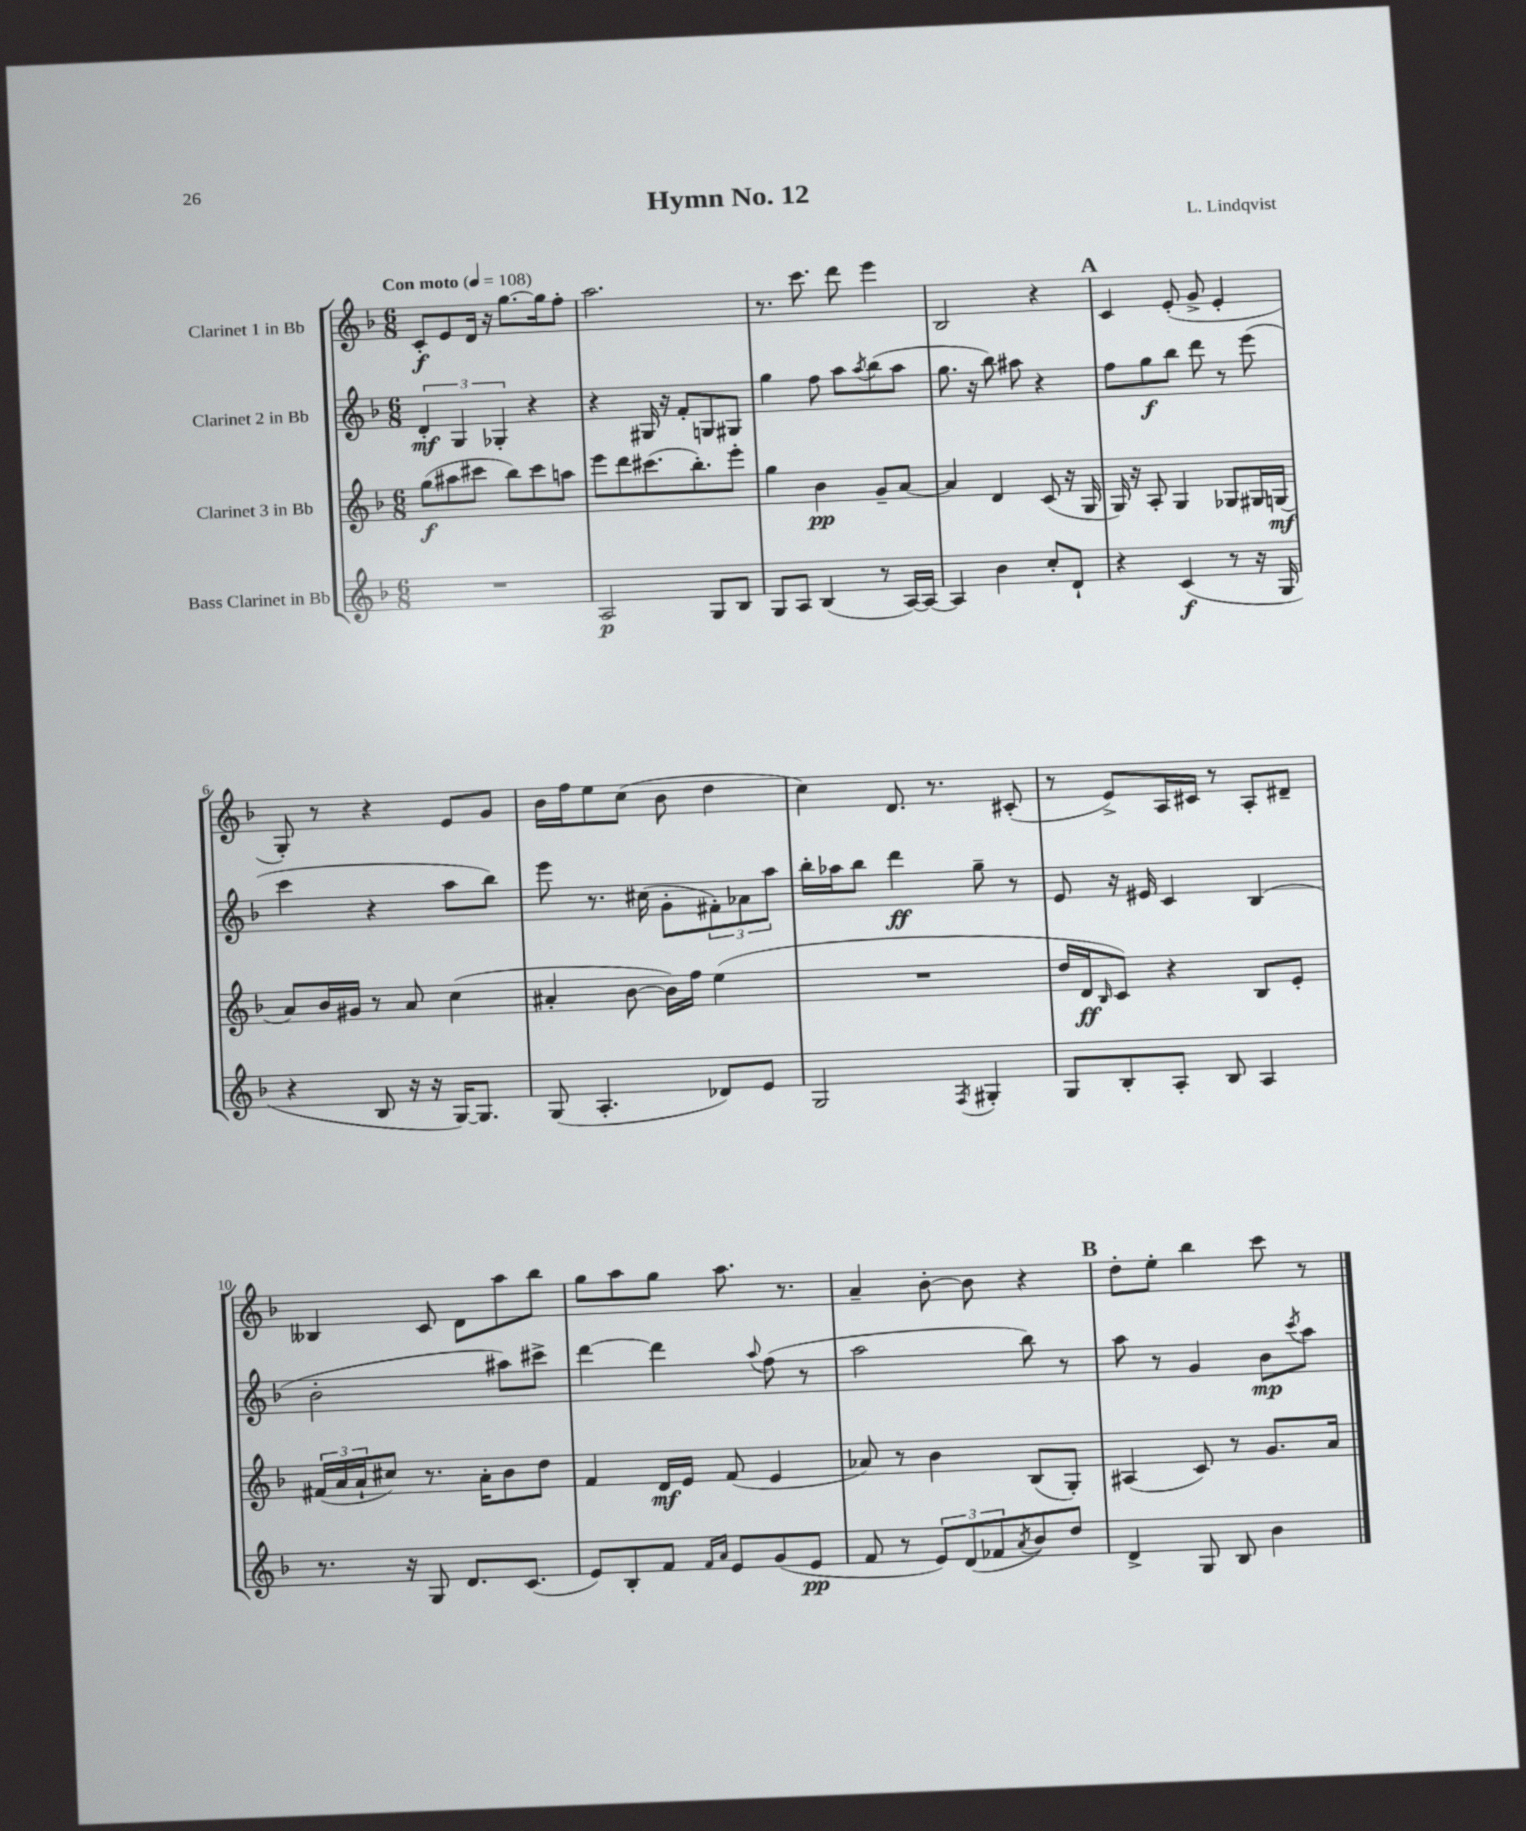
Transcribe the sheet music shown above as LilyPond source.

\header { title = "Hymn No. 12" composer = "L. Lindqvist" }
<<
\new StaffGroup <<
\new Staff = "s0" \with { instrumentName = "Clarinet 1 in Bb" } {
    \clef treble \key f \major \numericTimeSignature \time 6/8 \tempo "Con moto" 4 = 108
    c'8-.\f e'8 d'16 r16 g''8.~ g''16 f''8-. |
    a''2. |
    r8. c'''8. d'''8 e'''4 |
    bes2 r4 |
    \mark \markup { \bold "A" } c'4 e'8-.( g'8-> e'4-. |
    g8-.) r8 r4 e'8 g'8 |
    bes'16 f''16 e''8 c''8( bes'8 d''4 |
    c''4) d'8. r8. cis'8-.( |
    r8 e'8->) a16 cis'16 r8 a8-. dis'8-- |
    beses4 c'8 d'8 a''8 bes''8 |
    g''8 a''8 g''8 a''8. r8. |
    a'4-- bes'8~-. bes'8 r4 |
    \mark \markup { \bold "B" } d''8-. e''8-. bes''4 c'''8 r8 \bar "|." |
}
\new Staff = "s1" \with { instrumentName = "Clarinet 2 in Bb" } {
    \clef treble \key f \major \numericTimeSignature \time 6/8
    \tuplet 3/2 { d'4-.\mf g4 ges4-. } r4 |
    r4 gis16 r16 f'8-. g8 gis8 |
    g''4 f''8 a''8 \acciaccatura { a''8 } bes''8( a''8 |
    g''8. r16 bes''8) ais''8 r4 |
    \mark \markup { \bold "A" } f''8 g''8\f bes''8 d'''8 r8 e'''8( |
    c'''4 r4 a''8 bes''8) |
    e'''8 r8. cis''16( g'8-. \tuplet 3/2 { fis'8-.) aes'8 a''8 } |
    bes''16-. aes''16 bes''8 d'''4\ff g''8-- r8 |
    e'8 r16 eis'16 c'4 bes4( |
    bes'2-. ais''8) cis'''8-> |
    d'''4~ d'''4 \appoggiatura { a''8 } f''8( r8 |
    a''2 bes''8) r8 |
    \mark \markup { \bold "B" } a''8 r8 g'4 bes'8\mp \acciaccatura { c'''8 } a''8 \bar "|." |
}
\new Staff = "s2" \with { instrumentName = "Clarinet 3 in Bb" } {
    \clef treble \key f \major \numericTimeSignature \time 6/8
    g''8\f( ais''8 cis'''8 bes''8) cis'''8 a''8 |
    e'''8 d'''8 cis'''8.( bes''8.-.) e'''8-. |
    g''4 bes'4\pp g'8-- a'8~ |
    a'4 d'4 c'8( r16 g16 |
    \mark \markup { \bold "A" } g16) r16 a8-. g4 ges8 gis16 g16\mf( |
    a'8) bes'16 gis'16 r8 a'8 c''4( |
    ais'4-. bes'8~ bes'16) f''16 e''4( |
    R2. |
    d''16 d'16\ff \grace { bes16 } c'8) r4 bes8 e'8-. |
    \tuplet 3/2 { fis'16( a'16 a'16-! } cis''8) r8. a'16-. bes'8 d''8 |
    f'4 d'16\mf e'16 f'8( e'4 |
    aes'8) r8 bes'4 bes8( g8-.) |
    \mark \markup { \bold "B" } ais4( c'8) r8 g'8. a'16 \bar "|." |
}
\new Staff = "s3" \with { instrumentName = "Bass Clarinet in Bb" } {
    \clef treble \key f \major \numericTimeSignature \time 6/8
    R2. |
    a2\p g8 bes8 |
    g8 a8 bes4( r8 a16~) a16~ |
    a4 bes'4 c''8-. d'8-! |
    \mark \markup { \bold "A" } r4 c'4\f( r8 r16 g16 |
    r4 bes8 r16 r16 g16~) g8. |
    g8( a4.-. des'8) e'8 |
    g2 \acciaccatura { f8 } gis4-. |
    g8 bes8-. a8-. bes8 a4 |
    r8. r16 g8 d'8. c'8.( |
    e'8) bes8-. f'8 \grace { f'16 a'16 } e'8 g'8( e'8\pp |
    f'8 r8 \tuplet 3/2 { e'8) d'8( fes'8 } \acciaccatura { a'8 } bes'8) d''8 |
    \mark \markup { \bold "B" } d'4-> g8 bes8 bes'4 \bar "|." |
}
>>
>>
